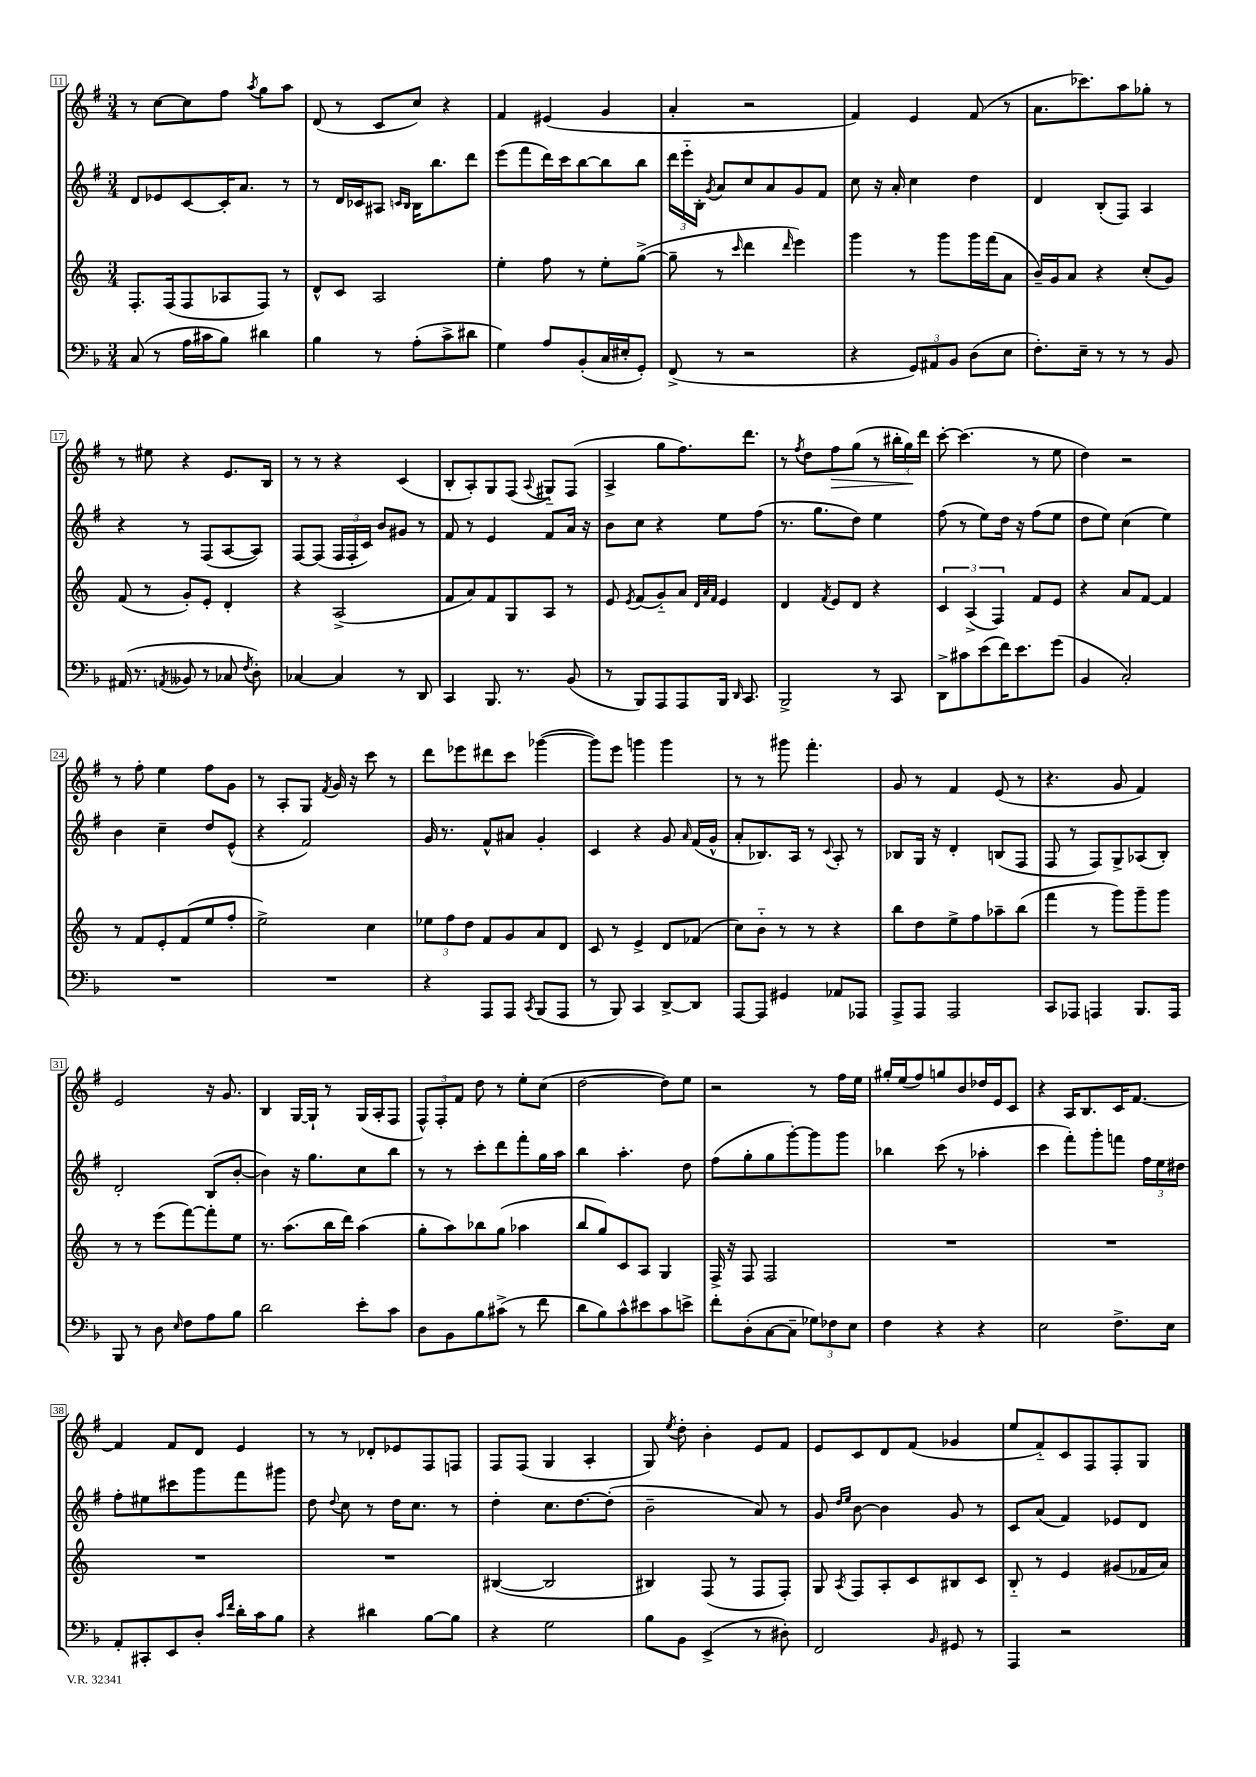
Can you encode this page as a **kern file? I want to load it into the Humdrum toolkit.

**kern	**kern	**kern	**kern	**dynam
*part4	*part3	*part2	*part1	*part1
*staff4	*staff3	*staff2	*staff1	*staff1
*clefF4	*clefG2	*clefG2	*clefG2	*
*k[b-]	*k[]	*k[f#]	*k[f#]	*
*M3/4	*M3/4	*M3/4	*M3/4	*
=11	=11	=11	=11	=11
(8C/	8.F'/L	8d/L	8r	.
8r	.	8e-X/	[8cc\L	.
.	(16F/k	.	.	.
16A\LL	8F/	[8c/	8cc\]	.
16c#X\J	.	.	.	.
8B-\J)	8A-X/	16c'/K]	8ff#\J	.
.	.	8.a/J	.	.
.	.	.	8qaa/	.
4d#X\	8F/J)	.	8gg\L	.
.	8r	8r	8aa\J	.
=12	=12	=12	=12	=12
4B-\	8d^^/L	8r	(8d/	.
.	8c/J	16d/LL	8r	.
.	.	16c-X/J	.	.
8r	2A/	8A#X/J	8c/L	.
.	.	16qqcn/LL	.	.
.	.	16qqB/JJ	.	.
(8A'\L	.	16B\KL	8cc/J)	.
.	.	8.bb\	.	.
8c^\	.	.	4r	.
8d#X\J	.	8ddd\J	.	.
=13	=13	=13	=13	=13
4G\)	4ee'\	(8eee\L	4f#/	.
.	.	8fff#\	.	.
8A/L	8ff\	16ddd\L)	(4e#X/	.
.	.	16ccc\J	.	.
(8BB-'/	8r	[8bb\	.	.
16C/L	8ee'\L	8bb\]	4g/	.
16E#X'/J	.	.	.	.
8GG'/J)	([8gg^\J	8bb\J	.	.
=14	=14	=14	=14	=14
(8FF^/	8gg~\]	24ddd\LL	4a'/	.
.	.	24eee\	.	.
.	.	24B'\JJ	.	.
.	.	8qg/	.	.
8r	8r	8a/L	.	.
.	16qqccc/	.	.	.
2r	4ddd\	8cc/	2r	.
.	.	8a/	.	.
.	16qqddd/	.	.	.
.	4eee\)	8g/	.	.
.	.	8f#/J	.	.
=15	=15	=15	=15	=15
4r	4ggg\	8cc\	4f#/)	.
.	.	16r	.	.
.	.	16a'/	.	.
12GG/L)	8r	4cc\	4e/	.
12AA#X/	.	.	.	.
.	8ggg\L	.	.	.
12BB-/J	.	.	.	.
(8D\L	16ggg\L	4dd\	(8f#/	.
.	(16fff\J	.	.	.
8E\J	8a\J	.	8r	.
=16	=16	=16	=16	=16
8.F'\L)	16b~/LL)	4d/	8.a\L	.
.	16g/J	.	.	.
.	8a/J	.	.	.
16E~\Jk	.	.	8.ccc-X\)	.
8r	4r	(8B'/L	.	.
8r	.	8F#/J)	8aa\	.
8r	(8cc'/L	4A/	8gg-X'\J	.
8BB-/	8g/J)	.	8r	.
!!LO:LB:g=z
=17	=17	=17	=17	=17
(16AA#X/	(8f/	4r	8r	.
8.r	.	.	.	.
.	8r	.	8ee#X\	.
8qAAn/	.	.	.	.
8BB--X/	8g'/L)	8r	4r	.
8r	8e'/J	(8F#/L	.	.
8C-X/	4d'/	[8A/	8.e/L	.
8qF/	.	.	.	.
8D'\)	.	8A/J])	.	.
.	.	.	16B/Jk	.
=18	=18	=18	=18	=18
[4C-X/	4r	[8F#/L	8r	.
.	.	(8F#/J]	8r	.
4C-/]	(2A^/	24F#/LL	4r	.
.	.	24F#'/	.	.
.	.	24c/JJ)	.	.
.	.	8b/L	.	.
8r	.	8g#X/J	(4c/	.
8DD/	.	8r	.	.
=19	=19	=19	=19	=19
4CC/	8f/L	8f#/	8B'/L	.
.	8a/)	8r	8A'/)	.
8.BBB-/	8f/	4e/	8G/	.
.	8G/	.	(8F#/J	.
8.r	.	.	.	.
.	.	.	8qqA/	.
.	8A/J	8f#/L	8G#X/L)	.
(8BB-/	8r	16a/Jk	(8F#/J	.
.	.	16r	.	.
=20	=20	=20	=20	=20
8r	8e/	8b\L	4A^/	.
.	8qe/	.	.	.
8BBB-/L)	(8f/L	8cc\J	.	.
8AAA/	8g/)	4r	8gg\L	.
8AAA/	8a/J	.	8.ff#\)	.
.	32qqd/LLL	.	.	.
.	32qqa/	.	.	.
.	32qqf/JJJ	.	.	.
16BBB-/Jk	4e/	8ee\L	.	.
16qqDD/	.	.	.	.
8.CC/	.	.	8.ddd\J	.
.	.	(8ff#\J	.	.
=21	=21	=21	=21	=21
2BBB-^/	4d/	8.r	8r	.
.	.	.	8qff#/	.
.	.	.	8dd\L	.
.	.	8.gg\L	.	.
.	8qf/	.	.	.
!	!	!	!	!LO:HP:b
.	8e/L	.	8ff#\	>
.	8d/J	8dd\J)	(8gg\J	.
8r	4r	4ee\	8r	.
8CC/	.	.	24bb#X'\LL	.
.	.	.	24gg\)	.
.	.	.	24ddd\JJ	]
=22	=22	=22	=22	=22
8DD^\L	6c/	(8ff#\	[8ccc'\	.
8c#X\	.	8r	(4.ccc\]	.
.	(6A^/	.	.	.
(8e\	.	8ee\L)	.	.
.	6F/)	.	.	.
16f\K)	.	16dd\Jk	.	.
8.e\	.	16r	.	.
.	8f/L	(8ff#\L	8r	.
(8g\J	8e/J	8ee\J	8ee\	.
=23	=23	=23	=23	=23
4BB-/	4r	8dd\L	4dd\)	.
.	.	8ee\J)	.	.
2C'/)	8a/L	(4cc\	2r	.
.	[8f/J	.	.	.
.	4f/]	4ee\)	.	.
!!LO:LB:g=z
=24	=24	=24	=24	=24
2.r	8r	4b\	8r	.
.	8f/L	.	8ff#'\	.
.	8e'/	4cc~\	4ee\	.
.	(8f/	.	.	.
.	8ee/	8dd/L	8ff#\L	.
.	8ff'/J	(8e^^/J	8g\J	.
=25	=25	=25	=25	=25
2.r	2ee^\)	4r	8r	.
.	.	.	8A'/L	.
.	.	2f#/)	8G/J	.
.	.	.	8qf#/	.
.	.	.	16g/	.
.	.	.	16r	.
.	4cc\	.	8ccc\	.
.	.	.	8r	.
=26	=26	=26	=26	=26
4r	12ee-X\L	16g/	8ddd\L	.
.	.	8.r	.	.
.	12ff\	.	.	.
.	.	.	8eee-X\	.
.	12dd\J	.	.	.
8AAA/L	8f/L	8f#^^/L	8ddd#X\	.
8AAA/J	8g/	8a#X/J	8ccc\J	.
8qCC/	.	.	.	.
(8BBB-/L	8a/	4g'/	([4ggg-X\	.
8AAA/J	8d/J	.	.	.
=27	=27	=27	=27	=27
8r	8c/	4c/	8ggg-\L])	.
8BBB-/)	8r	.	8eee\J	.
4CC/	4e^/	4r	4gggn\	.
[8DD^/L	8d/L	8g/	4ggg\	.
.	.	16qqa/	.	.
8DD/J]	(8f-X/J	(16f#/LL	.	.
.	.	16g^^/JJ	.	.
=28	=28	=28	=28	=28
[8AAA/L	8cc\L)	8a'/L	8r	.
8AAA/J]	8b\J	8.B-X/)	8r	.
4GG#X/	8r	.	8ggg#X\	.
.	.	16A/Jk	.	.
.	8r	8r	4.fff#'\	.
.	.	8qqc/	.	.
8AA-X/L	4r	8A'/	.	.
8AAA-X/J	.	8r	.	.
=29	=29	=29	=29	=29
8AAA^/L	8bb\L	8B-X/L	8g/	.
8AAA/J	8dd\	16G/Jk	8r	.
.	.	16r	.	.
2AAA/	8ee^\	4d'/	4f#/	.
.	8ff\	.	.	.
.	8aa-X~\	(8Bn/L	(8e/	.
.	(8bb\J	8F#/J	8r	.
=30	=30	=30	=30	=30
8CC/L	4fff\	8F#/	4.r	.
8AAA-X/J	.	8r	.	.
4AAAn/	8r	8F#/L)	.	.
.	8ggg\L)	8G^/	8g/	.
8.BBB-/L	8ggg~\	(8A-X/	4f#/)	.
.	8ggg\J	8B'/J)	.	.
16AAA/Jk	.	.	.	.
!!LO:LB:g=z
=31	=31	=31	=31	=31
8BBB-/	8r	2d'/	2e/	.
8r	8r	.	.	.
8D\	(8eee\L	.	.	.
16qqE/	.	.	.	.
8F\L	[8fff\)	.	.	.
8A\	8fff'\]	(8B/L	16r	.
.	.	.	8.g/	.
8B-\J	8ee\J	[8b'/J	.	.
=32	=32	=32	=32	=32
2d\	8.r	4b\])	4B/	.
.	(8.aa\L	.	.	.
.	.	16r	[16G/LL	.
.	.	8.gg\L	16G`/JJ]	.
.	16bb\L	.	8r	.
.	16ddd\JJ)	.	.	.
8e'\L	(4aa\	8cc\	(16G/LL	.
.	.	.	16A'/J	.
8c\J	.	8bb\J	8F#/J	.
=33	=33	=33	=33	=33
8D\L	8gg'\L	8r	12F#^^/L)	.
.	.	.	12F#'/	.
8BB-\	8aa\)	8r	.	.
.	.	.	12f#/J	.
8B-\	8bb-X\	8ccc'\L	8dd\	.
(8c#X^\J	(8gg\J	8ddd\	8r	.
8r	4aa-X\	8fff#'\	8ee'\L	.
8f\	.	16gg\L	(8cc\J	.
.	.	16aa\JJ	.	.
=34	=34	=34	=34	=34
8d\L	8bb/L	4bb\	[2dd\	.
8B-\)	8gg/)	.	.	.
8c^^\	8c/	4.aa'\	.	.
8e#X\	8A/J	.	.	.
8c\	4G/	.	8dd\L])	.
8en^\J	.	8dd\	8ee\J	.
=35	=35	=35	=35	=35
8f'\L	16F^/	(8ff#\L	2r	.
.	16r	.	.	.
(8D'\	8F/	8gg'\	.	.
[8C\	2F/	8gg\	.	.
8C~\J]	.	[8ggg'\)	.	.
12G-X\L)	.	8ggg\]	8r	.
12F-X\	.	.	.	.
.	.	8ggg\J	16ff#\LL	.
12E\J	.	.	.	.
.	.	.	16ee\JJ	.
=36	=36	=36	=36	=36
4F\	2.r	4bb-X\	16gg#X'/LL	.
.	.	.	(16ee/J	.
.	.	.	8ff#/)	.
4r	.	(8ccc\	8ggn/	.
.	.	8r	8b/	.
4r	.	4aa-X'\	16dd-X/L	.
.	.	.	16e/J	.
.	.	.	8c/J	.
=37	=37	=37	=37	=37
2E\	2.r	4ccc\	4r	.
.	.	8fff#'\L)	16A/KL	.
.	.	.	8.B/	.
.	.	8ggg'\	.	.
8.F^\L	.	8fffn\J	16c/K	.
.	.	.	[8.f#/J	.
.	.	24ff#\LL	.	.
.	.	24ee\	.	.
16E\Jk	.	.	.	.
.	.	24dd#X\JJ	.	.
!!LO:LB:g=z
=38	=38	=38	=38	=38
8AA'/L	2.r	8ff#'\L	4f#/]	.
8CC#X'/	.	8ee#X\	.	.
8EE/	.	8ccc#X\	8f#/L	.
8D'/J	.	8ggg\	8d/J	.
16qqc/LL	.	.	.	.
16qqf/JJ	.	.	.	.
16d'\LL	.	8fff#\	4e/	.
16c\J	.	.	.	.
8B-\J	.	8ggg#X\J	.	.
=39	=39	=39	=39	=39
4r	2.r	8dd\	8r	.
.	.	8qqdd/	.	.
.	.	8cc\	8r	.
4d#X\	.	8r	8d-X'/L	.
.	.	16dd\KL	8e-X/	.
.	.	8.cc\J	.	.
[8B-\L	.	.	8F#/	.
8B-\J]	.	8r	8Fn/J	.
=40	=40	=40	=40	=40
4r	([4B#X/	4dd'\	8F#/L	.
.	.	.	(8F#/J	.
2G\	2B#/]	8.cc\L	4G/	.
.	.	[8.dd\	.	.
.	.	.	4A'/	.
.	.	(8dd'\J]	.	.
=41	=41	=41	=41	=41
8B-\L	4B#X/)	2b~\	8G/)	.
.	.	.	8qee/	.
8BB-\J	.	.	8dd'\	.
(4EE^/	(8F/	.	4b'\	.
.	8r	.	.	.
8r	8F/L	8a/)	8e/L	.
8D#X'\)	8F'/J)	8r	8f#/J	.
=42	=42	=42	=42	=42
2FF/	8G/	8g/	8e/L	.
.	.	16qqdd/LL	.	.
.	8qA/	16qqee/JJ	.	.
.	8F/L	[8b\	8c/	.
.	8A'/	4b\]	8d/	.
.	8c/	.	(8f#/J	.
16qqBB-/	.	.	.	.
8GG#X/	8B#X/	8g/	4g-X/	.
8r	8c/J	8r	.	.
=43	=43	=43	=43	=43
4AAA/	8B/	8c/L	8ee/L	.
.	8r	(8a/J	8f#/)	.
2r	4e/	4f#/)	8c/	.
.	.	.	8F#/	.
.	(8g#X/L	8e-X/L	8F#'/	.
.	16f-X/L	8d/J	8G/J	.
.	16a/JJ)	.	.	.
==	==	==	==	==
*-	*-	*-	*-	*-
